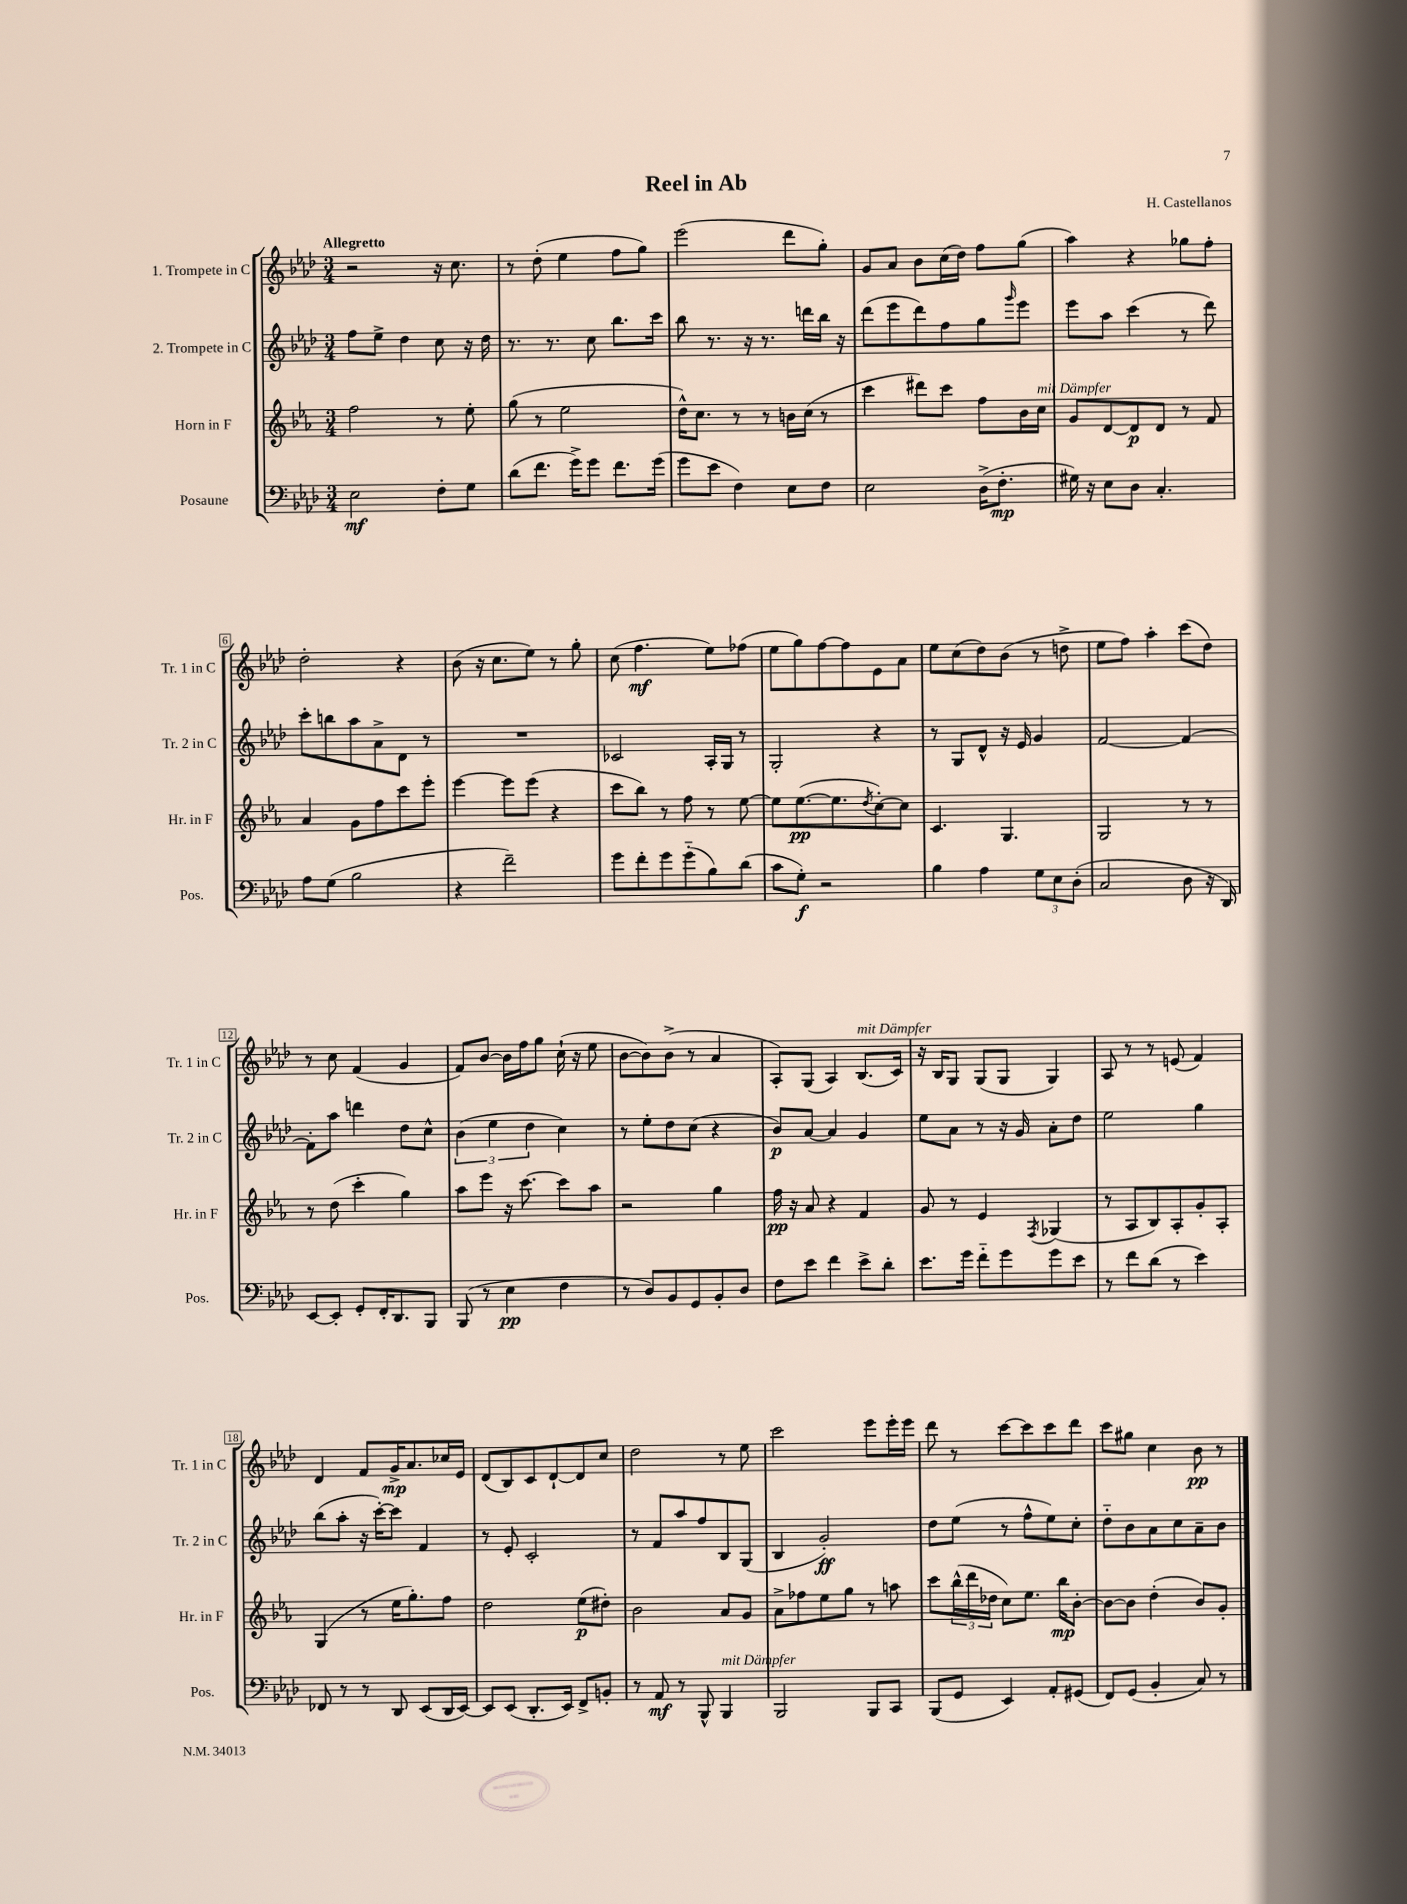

**kern	**kern	**kern	**kern
*staff4	*staff3	*staff2	*staff1
*clefF4	*clefG2	*clefG2	*clefG2
*k[b-e-a-d-]	*k[b-e-a-]	*k[b-e-a-d-]	*k[b-e-a-d-]
*M3/4	*M3/4	*M3/4	*M3/4
2E-\	2ff\	8ff\L	2r
.	.	8ee-^\J	.
.	.	4dd-\	.
8F'\L	8r	8cc\	16r
.	.	.	8.cc\
8G\J	8ee-'\	16r	.
.	.	16dd-\	.
=	=	=	=
(8d-\L	(8gg\	8.r	8r
8.f\J	8r	.	(8dd-'\
.	.	8.r	.
.	2ee-\	.	4ee-\
16g^\LK)	.	.	.
8g\J	.	8cc\	.
8.f\L	.	8.bb-\L	8ff\L
.	.	.	8gg\J)
(16g\Jk	.	16ccc\Jk	.
=	=	=	=
8g\L	16dd^^\LK)	8bb-\	(2eee-\
.	8.cc\J	.	.
8e-\J	.	8.r	.
4F\)	8r	.	.
.	.	16r	.
.	8r	8.r	.
8E-\L	16b\LL	.	8ddd-\L
.	(16cc\JJ	16ddd\LL	.
8F\J	8r	16bb-\JJ	8gg'\J)
.	.	16r	.
=	=	=	=
2E-\	4ccc\	(8ddd-\L	8g/L
.	.	8eee-\	8a-/J
.	8ddd#\L)	8ddd-\)	8b-\L
.	8ccc\J	8ff\	(16cc\L
.	.	.	16dd-\JJ)
(16D-^\LK	8ff\L	8gg\	8ff\L
8.F'\J	.	.	.
.	.	16qqggg/	.
.	16b-\L	8eee-\J	(8gg\J
.	16cc\JJ	.	.
=	=	=	=
16G#\)	8g/L	8eee-\L	4aa-\)
16r	.	.	.
8E-\L	[8d/	8aa-\J	.
8D-\J	8d/]	(4ccc\	4r
4.C'/	8d/J	.	.
.	8r	8r	8gg-\L
.	8f/	8ddd-\)	8ff'\J
=	=	=	=
8A-\L	4a-/	8ccc'\L	2dd-'\
(8G\J	.	8bb\	.
2B-\	8g\L	8aa-\	.
.	8ff\	8a-^\	.
.	8ccc\	8d-\J	4r
.	8eee-'\J	8r	.
=	=	=	=
4r	[4eee-\	2.r	(8b-\
.	.	.	16r
.	.	.	8.cc\L
2f~\)	8eee-\]L	.	.
.	(8eee-\J	.	8ee-\J)
.	4r	.	8r
.	.	.	8gg'\
=	=	=	=
8g\L	8ccc\L	2c-/	(8cc\
8f'\	8bb-\J)	.	4.ff\
8g\	8r	.	.
(8g'~\	8ff\	.	.
8B-\)	8r	16A-'/LL	8ee-\L)
.	.	16G/JJ	.
(8d-\J	[8ee-\	8r	(8ff-\J
=	=	=	=
8c\L	8ee-\]L	2G'/	8ee-\L
8G'\J)	([8.ee-\	.	8gg\)
2r	.	.	[8ff\
.	8.ee-\]	.	.
.	.	.	8ff\]
.	8qdd/	.	.
.	[8cc'\)	4r	8e-\
.	8cc\]J	.	8a-\J
=	=	=	=
4B-\	4.c/	8r	8ee-\L
.	.	8G/L	(8cc\
4A-\	.	8d-^^/J	8dd-\)
.	4.G/	16r	(8b-\J
.	.	16e-/	.
12G\L	.	4g/	8r
12E-\	.	.	.
.	.	.	8dd^\
(12D-'\J	.	.	.
=	=	=	=
2C/	2G/	[2f/	8ee-\L
.	.	.	8ff\J)
.	.	.	4aa-'\
8D-\	8r	4f/_	(8ccc\L
16r	8r	.	8dd-\J)
16DD-/)	.	.	.
=	=	=	=
[8EE-/L	8r	8f'\]L	8r
8EE-'/]J	(8dd\	8aa-\J	8cc\
8GG'/L	4ccc'\	4ddd\	(4f/
16FF'/K	.	.	.
8.DD-/	.	.	.
.	4gg\)	8dd-\L	4g/
8BBB-/J	.	8cc^^\J	.
=	=	=	=
(8BBB-/	8aa-\L	(6b-\	8f/L)
8r	8eee-\J	.	[8b-/J
.	.	6ee-\	.
4E-\	16r	.	16b-\]LL
.	[8.ccc\	.	16ff\J
.	.	6dd-\	.
.	.	.	8gg\J
4F\	8ccc\]L	4cc\)	(16cc`\
.	.	.	16r
.	8aa-\J	.	8ee-\
=	=	=	=
8r	2r	8r	[8b-\L
8D-/L)	.	8ee-'\L	8b-\])
8BB-/	.	8dd-\	(8b-^\J
8GG/	.	(8cc\J	8r
8BB-'/	4gg\	4r	4a-/
8D-/J	.	.	.
=	=	=	=
8F\L	16ff\	8b-/L)	8A-'/L)
.	16r	.	.
8e-\J	8a-/	[8a-/J	(8G/J
4f\	4r	4a-/]	4A-/)
8e-^\L	4f/	4g/	(8.B-/L
8d-'\J	.	.	.
.	.	.	16c/Jk)
=	=	=	=
8.e-\L	8g/	8ee-\L	16r
.	.	.	16B-/LK
.	8r	8a-\J	8G/J
16g\Jk	.	.	.
8f'~\L	4e-/	8r	(8G/L
8g\	.	16r	8G/J
.	.	16g/	.
.	8qF/	.	.
8g\	(4G-/	8a-'\L	4G/)
8e-\J	.	8dd-\J	.
=	=	=	=
8r	8r	2ee-\	8A-/
8f\L	8A-/L	.	8r
(8d-\J	8B-/)	.	8r
8r	8A-'/	.	(8e/
4e-\)	8g'/	4gg\	4f/)
.	8A-'/J	.	.
=	=	=	=
8FF-/	(4G/	(8bb-\L	4d-/
8r	.	8aa-'\J	.
8r	8r	16r	8f/L
.	.	[16ccc'\LK)	.
8DD-/	16ee-\LK	8ccc\]J	16g^/K
.	8.gg'\)	.	8.a-/
(8EE-/L	.	4f/	.
16DD-/L	8ff\J	.	16cc-/L
[16EE-/JJ)	.	.	16e-/JJ
=	=	=	=
8EE-/]L	2dd\	8r	(8d-/L
(8EE-/J	.	8e-'/	8B-/)
8.DD-'/L	.	2c'/	8c/
.	.	.	[8d-`/
16EE-/Jk)	.	.	.
8FF^/L	(8ee-\L	.	8d-/]
8BB'/J	8dd#'\J)	.	8cc/J
=	=	=	=
8r	2b-\	8r	2dd-\
8AA-/	.	8f/L	.
8r	.	8aa-/	.
8BBB-^^/	.	8ff/	.
4BBB-/	8a-/L	8B-/	8r
.	8g/J	(8G/J	8ee-\
=	=	=	=
2BBB-/	8a-^\L	4B-/	2ccc\
.	8ff-\	.	.
.	8ee-\	2g'/)	.
.	8gg\J	.	.
8BBB-/L	8r	.	8eee-\L
8CC/J	8aa\	.	16eee-'\L
.	.	.	16eee-\JJ
=	=	=	=
(8BBB-/L	8ccc\L	8dd-\L	8ddd-\
8GG/J	(24bb-^^\L	(8ee-\J	8r
.	24ddd\	.	.
.	24dd-\JJ	.	.
4EE-/)	8cc\L)	8r	[8ccc\L
.	8.ee-\J	8ff^^\L	8ccc\]
8AA-'/L	.	8ee-\)	8ccc\
.	16bb-\LK	.	.
(8GG#/J	[8b-'\J	8cc'\J	8ddd-\J
=	=	=	=
8FF/L)	8b-\_L	8dd-'~\L	8ccc\L
(8GG/J	8b-\]J	8b-\	8gg#\J
4BB-'/	(4dd'\	8a-\	4cc\
.	.	8cc\	.
8C/)	8b-/L)	8a-~\	8b-\
8r	8g'/J	8b-\J	8r
==	==	==	==
*-	*-	*-	*-
